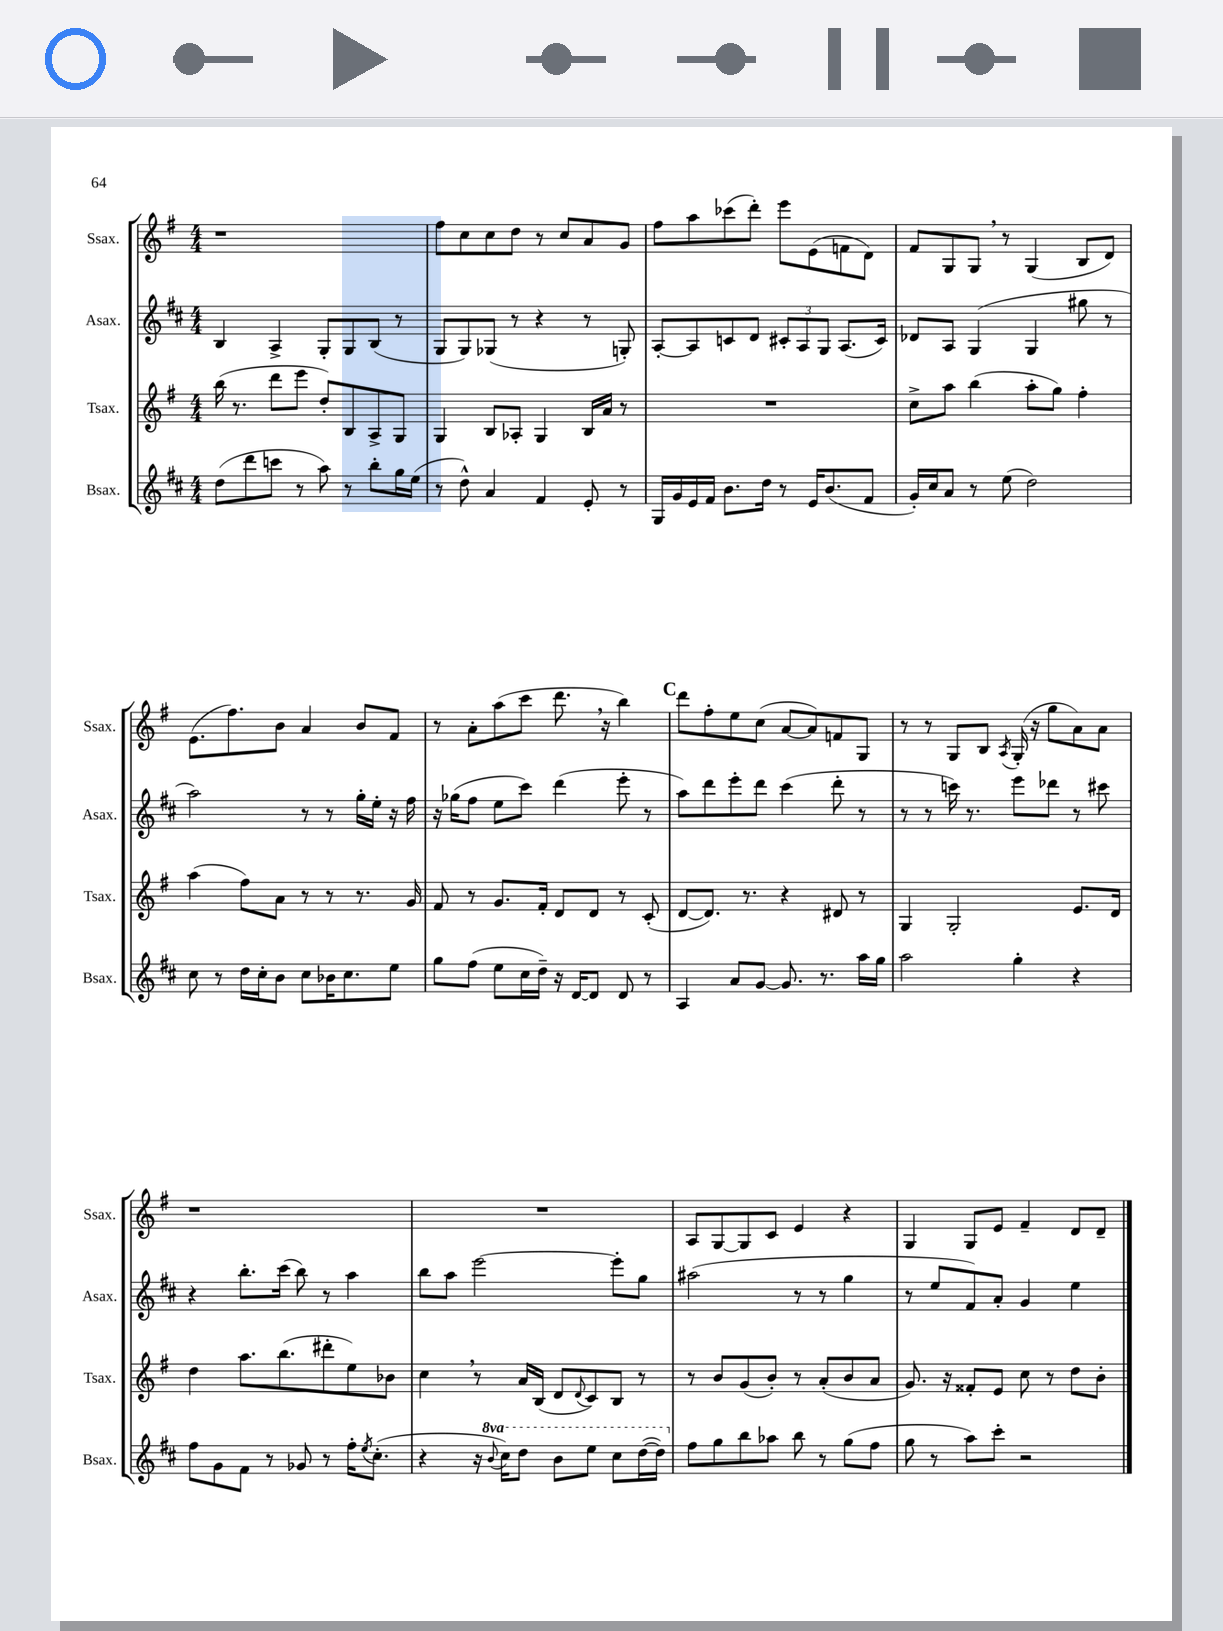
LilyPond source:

<<
\new StaffGroup <<
\new Staff = "s0" \with { instrumentName = "Ssax." shortInstrumentName = "Ssax." } {
    \clef treble \key g \major \numericTimeSignature \time 4/4
    r1 |
    fis''8 c''8 c''8 d''8 r8 c''8 a'8 g'8 |
    fis''8 a''8 ces'''8( d'''8-.) e'''8 e'8( f'8 d'8) |
    fis'8 g8 g8 \breathe r8 g4( b8 d'8) |
    e'8.( fis''8.) b'8 a'4 b'8 fis'8 |
    r8 a'8-. a''8( c'''8 d'''8. \breathe r16 b''4) |
    \mark \markup { \bold "C" } d'''8 fis''8-. e''8 c''8( a'8~ a'8) f'8 g8 |
    r8 r8 g8 b8 \acciaccatura { a8 } g16-.( r16 g''8 a'8) a'8 |
    r1 |
    R1 |
    a8 g8~ g8 c'8 e'4 r4 |
    g4 g8 e'8 fis'4-- d'8 d'8-- \bar "|." |
}
\new Staff = "s1" \with { instrumentName = "Asax." shortInstrumentName = "Asax." } {
    \clef treble \key d \major \numericTimeSignature \time 4/4
    b4 a4-> g8-. g8 b8( r8 |
    g8 g8) ges8( r8 r4 r8 g8-.) |
    a8~-. a8 c'8 d'8 \tuplet 3/2 { cis'8-. a8 g8 } a8.( cis'16) |
    des'8 a8 g4( g4 gis''8 r8 |
    a''2) r8 r8 g''16-. e''16-. r16 fis''16 |
    r16 ges''16( fis''8 e''8 cis'''8) d'''4( e'''8-. r8 |
    \mark \markup { \bold "C" } a''8) d'''8 e'''8-. d'''8 cis'''4( d'''8-. r8 |
    r8 r8 c'''16) r8. e'''8 des'''8 r8 cis'''8 |
    r4 b''8.-. cis'''16( b''8) r8 a''4 |
    b''8 a''8 e'''2~ e'''8-. g''8 |
    ais''2( r8 r8 g''4 |
    r8 e''8 fis'8) a'8-. g'4 e''4 \bar "|." |
}
\new Staff = "s2" \with { instrumentName = "Tsax." shortInstrumentName = "Tsax." } {
    \clef treble \key g \major \numericTimeSignature \time 4/4
    b''16( r8. d'''8 e'''8 d''8-.) b8 a8-> g8 |
    g4 b8 aes8-. g4 b16 a'16 r8 |
    R1 |
    c''8-> a''8 b''4( a''8-. g''8) fis''4-. |
    a''4( fis''8) a'8 r8 r8 r8. g'16 |
    fis'8 r8 g'8. fis'16-. d'8 d'8 r8 c'8-.( |
    \mark \markup { \bold "C" } d'8~ d'8.) r8. r4 dis'8 r8 |
    g4 g2-. e'8. d'16 |
    d''4 a''8. b''8.( dis'''8-. e''8) bes'8 |
    c''4 \breathe r8 a'16 b16( d'8 \appoggiatura { d'8 } c'8) b8 r8 |
    r8 b'8 g'8( b'8-.) r8 a'8-.( b'8 a'8 |
    g'8.) r16 fisis'8-. e'8 c''8 r8 d''8 b'8-. \bar "|." |
}
\new Staff = "s3" \with { instrumentName = "Bsax." shortInstrumentName = "Bsax." } {
    \clef treble \key d \major \numericTimeSignature \time 4/4 \set Staff.ottavationMarkups = #ottavation-simple-ordinals
    d''8( d'''8 c'''8 r8 a''8) r8 b''8-. g''16 e''16( |
    r8 d''8-^) a'4 fis'4 e'8-. r8 |
    g16 g'16 e'16 fis'16 b'8. d''16 r8 e'16 b'8.( fis'8 |
    g'16-.) cis''16 a'8 r8 e''8( d''2) |
    cis''8 r8 d''16 cis''16-. b'8 cis''8 bes'16 cis''8. e''8 |
    g''8 fis''8( e''8 cis''16 d''16--) r16 d'16~ d'8 d'8 r8 |
    \mark \markup { \bold "C" } a4 a'8 g'8~ g'8. r8. a''16 g''16 |
    a''2 g''4-. r4 |
    fis''8 g'8 fis'8 r8 ges'8 r8 fis''16-. \acciaccatura { e''8 } cis''8.-.( |
    r4 r16 \ottava #1 \appoggiatura { b''8 } cis'''16) d'''8 b''8 e'''8 cis'''8 d'''16~( d'''16) \ottava #0 |
    fis''8 g''8 b''8 aes''8 b''8 r8 g''8( fis''8 |
    g''8 r8 a''8) cis'''8-. r2 \bar "|." |
}
>>
>>
\layout { \context { \Score \remove "Bar_number_engraver" } }
